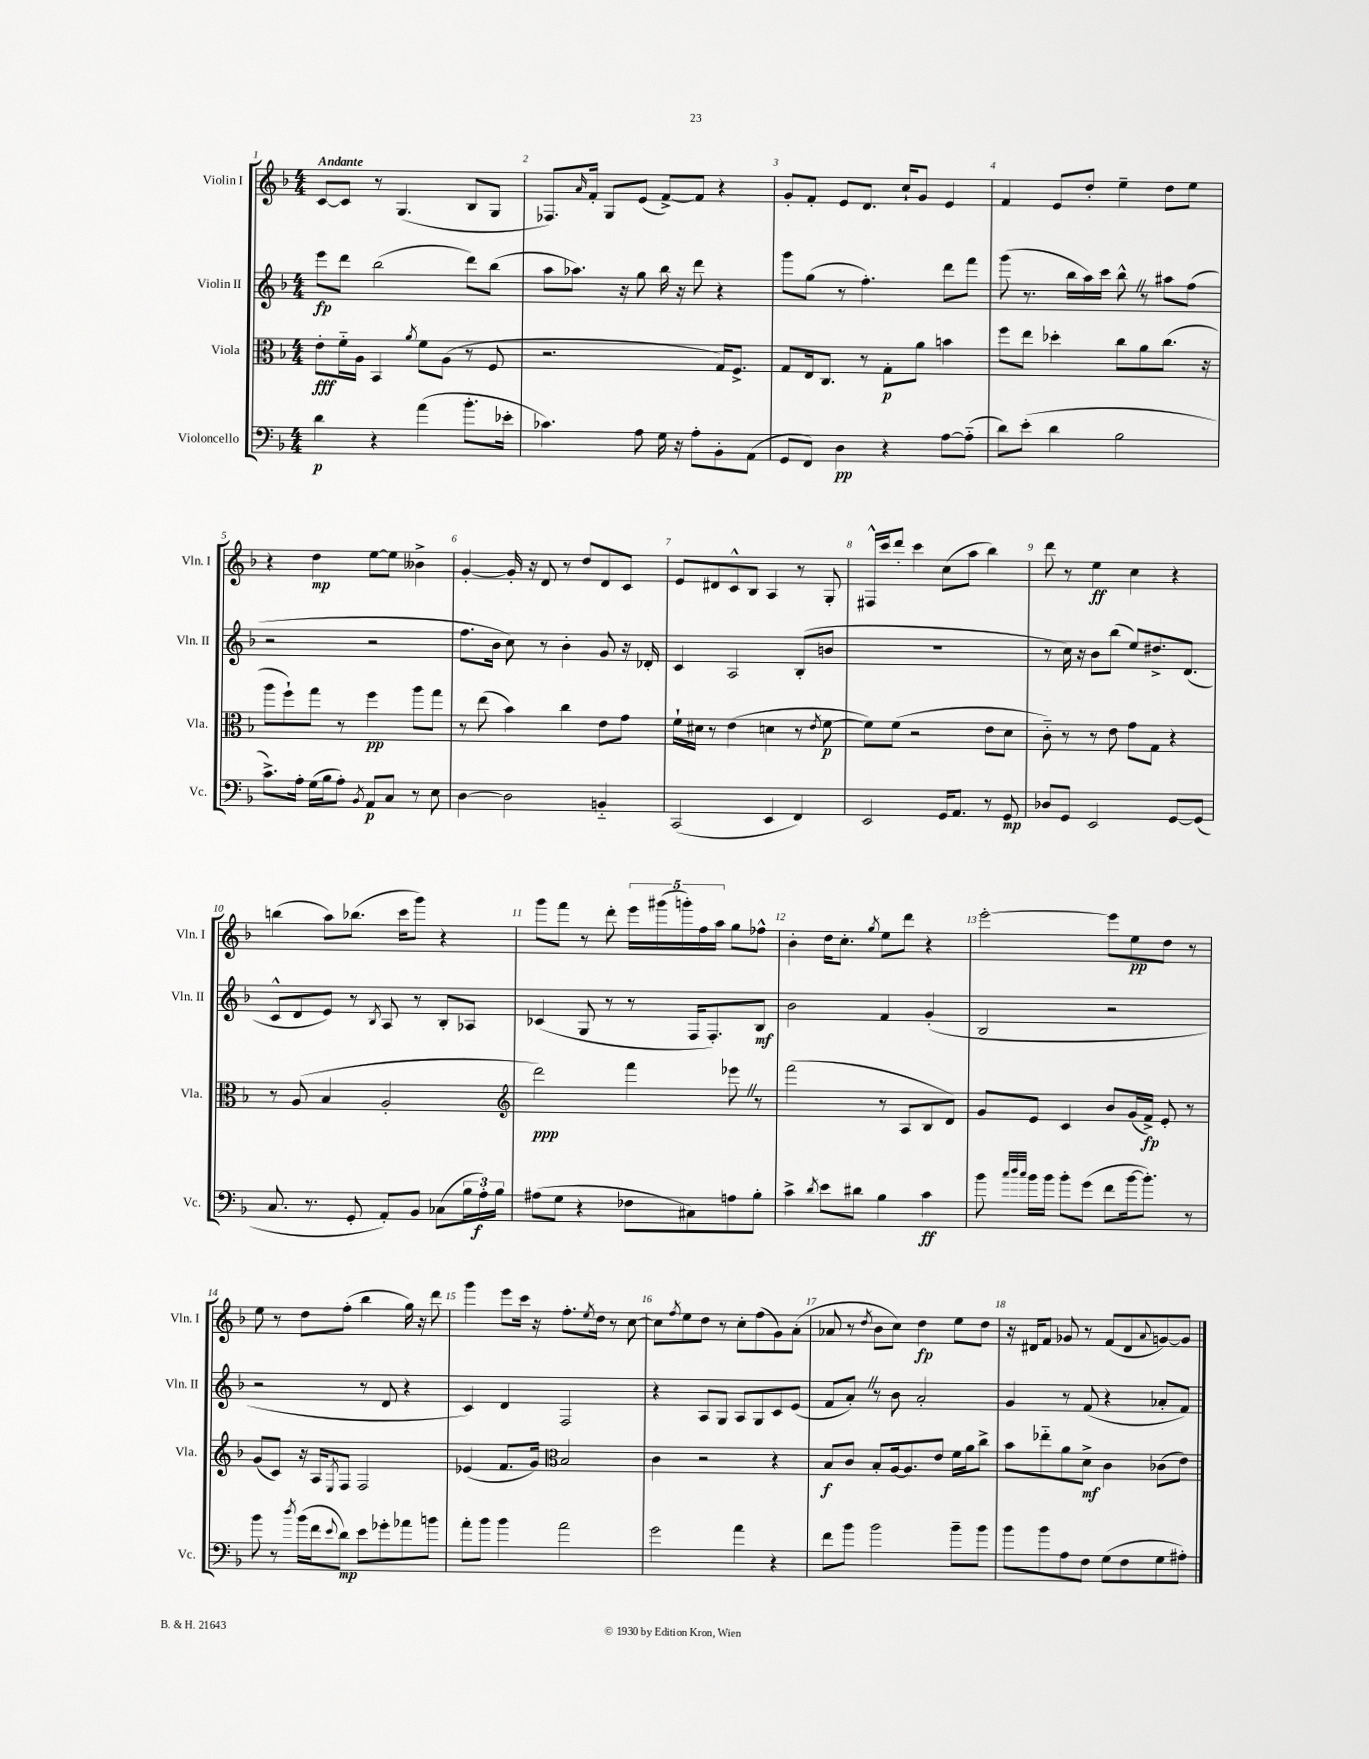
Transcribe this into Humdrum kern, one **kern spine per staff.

**kern	**dynam	**kern	**dynam	**kern	**dynam	**kern	**dynam
*part4	*part4	*part3	*part3	*part2	*part2	*part1	*part1
*staff4	*staff4	*staff3	*staff3	*staff2	*staff2	*staff1	*staff1
*I"Violoncello	*	*I"Viola	*	*I"Violin II	*	*I"Violin I	*
*I'Vc.	*	*I'Vla.	*	*I'Vln. II	*	*I'Vln. I	*
*clefF4	*	*clefC3	*	*clefG2	*	*clefG2	*
*k[b-]	*	*k[b-]	*	*k[b-]	*	*k[b-]	*
*M4/4	*	*M4/4	*	*M4/4	*	*M4/4	*
=1	=1	=1	=1	=1	=1	=1	=1
!	!	!	!	!	!	!LO:TX:a:B:t=Andante	!
4d\	p	8e'\L	fff	8eee\L	fp	[8c/L	.
.	.	16f\L	.	8ddd\J	.	8c/J]	.
.	.	16A\JJ	.	.	.	.	.
4r	.	4BB-/	.	(2bb-\	.	8r	.
.	.	.	.	.	.	(4.G/	.
.	.	8qa/	.	.	.	.	.
(4a\	.	8f\L	.	.	.	.	.
.	.	(8A\J	.	.	.	.	.
8.b-'\L	.	8r	.	8ddd\L)	.	8B-/L	.
.	.	8F/	.	(8bb-\J	.	8G/J	.
16e-X'\Jk	.	.	.	.	.	.	.
=2	=2	=2	=2	=2	=2	=2	=2
4.c-X\)	.	2.r	.	8aa\L	.	8.F-X/L)	.
.	.	.	.	8.aa-X\J)	.	.	.
.	.	.	.	.	.	16qqa/	.
.	.	.	.	.	.	16f'/Jk	.
.	.	.	.	.	.	8G/L	.
.	.	.	.	16r	.	.	.
8A\	.	.	.	8gg\	.	(8e/J	.
16G\	.	.	.	16bb-\	.	[8f^/L)	.
16r	.	.	.	16r	.	.	.
8A'\L	.	.	.	8ddd\	.	8f/J]	.
8BB-'\	.	16G/KL)	.	4r	.	4r	.
.	.	8.F^/J	.	.	.	.	.
(8AA\J	.	.	.	.	.	.	.
=3	=3	=3	=3	=3	=3	=3	=3
8GG/L	.	8G/L	.	8ggg\L	.	8g'/L	.
8FF/J)	.	16E/k	.	(8gg\J	.	8f'/J	.
.	.	8.C/J	.	.	.	.	.
4D\	pp	.	.	8r	.	8e/L	.
.	.	8r	.	4.ff'\)	.	8.d/J	.
4r	.	8G'\L	p	.	.	.	.
.	.	.	.	.	.	16cc`/KL	.
.	.	8a\J	.	.	.	8g/J	.
[8A\L	.	4bn\	.	8ddd\L	.	4e/	.
(8A\J]	.	.	.	8fff\J	.	.	.
=4	=4	=4	=4	=4	=4	=4	=4
8d\L)	.	8ff\L	.	(8ggg\	.	4f/	.
(8e'\J	.	8ee\J	.	8.r	.	.	.
4d\	.	4dd-X'\	.	.	.	8e/L	.
.	.	.	.	16bb-\LL	.	.	.
.	.	.	.	16aa\)	.	8dd'/J	.
.	.	.	.	16ccc\JJ	.	.	.
2B-\	.	8cc\L	.	8bb-^^Z\	.	4ee~\	.
.	.	8a\	.	8r	.	.	.
.	.	(8.cc\J	.	8aa#X\L	.	8dd\L	.
.	.	.	.	(8ff\J	.	8ee\J	.
.	.	16r	.	.	.	.	.
!!LO:LB:g=z
=5	=5	=5	=5	=5	=5	=5	=5
8.c^\L)	.	8aa\L	.	2r	.	4r	.
.	.	8ff`\)	.	.	.	.	.
16A'\Jk	.	.	.	.	.	.	.
(16G\LL	.	8gg\J	.	.	.	4dd\	mp
16B-\J	.	.	.	.	.	.	.
8A'\J)	.	8r	.	.	.	.	.
8qBB-/	.	.	.	.	.	.	.
8AA/L	p	4ff\	pp	2r	.	[8ee\L	.
8C/J	.	.	.	.	.	8ee\J]	.
8r	.	8aa\L	.	.	.	4b--X^\	.
8E\	.	8gg\J	.	.	.	.	.
=6	=6	=6	=6	=6	=6	=6	=6
[4D\	.	8r	.	8.ff\L	.	[4g'/	.
.	.	(8ee\	.	.	.	.	.
.	.	.	.	16b-\Jk	.	.	.
2D\]	.	4b-\)	.	8cc\)	.	16g'/]	.
.	.	.	.	.	.	16r	.
.	.	.	.	8r	.	8d/	.
.	.	4cc\	.	4b-'\	.	8r	.
.	.	.	.	.	.	8dd/L	.
4BBn/	.	8e\L	.	8g/	.	8d/	.
.	.	8g\J	.	16r	.	8c/J	.
.	.	.	.	16d-X'/	.	.	.
=7	=7	=7	=7	=7	=7	=7	=7
(2CC/	.	16f`\LL	.	4c/	.	8e/L	.
.	.	16d#X\JJ	.	.	.	.	.
.	.	8r	.	.	.	8d#X/	.
.	.	(4e\	.	2A/	.	8c^^/	.
.	.	.	.	.	.	8B-/J	.
4EE/	.	4dn\	.	.	.	4A/	.
4FF/)	.	8r	.	(8B-'/L	.	8r	.
.	.	8qe/	.	.	.	.	.
.	.	[8f\	p	8bn/J	.	8G'/	.
=8	=8	=8	=8	=8	=8	=8	=8
2EE/	.	8f\L])	.	1r	.	16F#X^^/LL	.
.	.	.	.	.	.	16ccc/J	.
.	.	(8f\J	.	.	.	8ddd'/J	.
.	.	2r	.	.	.	4ccc\	.
16GG/KL	.	.	.	.	.	(8cc\L	.
8.AA/J	.	.	.	.	.	.	.
.	.	.	.	.	.	8aa\J	.
8r	.	8e\L	.	.	.	4bb-\)	.
8GG/	mp	8d\J	.	.	.	.	.
=9	=9	=9	=9	=9	=9	=9	=9
8D-X/L	.	8c\)	.	8r	.	8ddd\	.
8GG/J	.	8r	.	16cc\)	.	8r	.
.	.	.	.	16r	.	.	.
2EE/	.	8r	.	8b-\L	.	4ee\	ff
.	.	8e\	.	(8bb-\J	.	.	.
.	.	8g\L	.	8ee/L)	.	4cc\	.
.	.	8G\J	.	8.dd#X^/	.	.	.
[8GG/L	.	4r	.	.	.	4r	.
.	.	.	.	(8.d/J	.	.	.
(8GG/J]	.	.	.	.	.	.	.
!!LO:LB:g=z
=10	=10	=10	=10	=10	=10	=10	=10
8.C/	.	8r	.	8c^^/L	.	(4bbn\	.
.	.	(8A/	.	8d/	.	.	.
8.r	.	.	.	.	.	.	.
.	.	4B-/	.	8e/J)	.	8aa\L)	.
8GG'/	.	.	.	8r	.	(8.bb-X\J	.
.	.	.	.	8qB-/	.	.	.
8AA'/L)	.	2A'/	.	8A/	.	.	.
.	.	.	.	.	.	16ccc\KL	.
8BB-/J	.	.	.	8r	.	8ggg\J)	.
(8C-X\L	.	.	.	8B-'/L	.	4r	.
24B-\L	.	.	.	8A-X/J	.	.	.
24A'\)	f	.	.	.	.	.	.
24B-\JJ	.	.	.	.	.	.	.
=11	=11	=11	=11	=11	=11	=11	=11
*	*	*clefG2	*	*	*	*	*
(8A#X\L	.	2ddd\)	ppp	(4c-X/	.	8ggg\L	.
8G\J	.	.	.	.	.	8fff\J	.
4r	.	.	.	8G/	.	8r	.
.	.	.	.	8r	.	8ddd'\	.
8F-X\L	.	4fff\	.	8r	.	20eee\LL	.
.	.	.	.	.	.	(20ggg#X\	.
.	.	.	.	.	.	20gggn'\)	.
8C#X\)	.	.	.	16F/KL	.	.	.
.	.	.	.	.	.	20ff\	.
.	.	.	.	8.F'/)	.	.	.
.	.	.	.	.	.	20aa\JJ	.
8An\	.	8eee-XZ\	.	.	.	8gg\L	.
8B-'\J	.	8r	.	8B-/J	mf	8ff-X^^\J	.
=12	=12	=12	=12	=12	=12	=12	=12
4c^\	.	(2fff\	.	2b-\	.	4b-'\	.
8qd/	.	.	.	.	.	.	.
8e\L	.	.	.	.	.	16dd\KL	.
.	.	.	.	.	.	8.cc'\J	.
8d#X\J	.	.	.	.	.	.	.
.	.	.	.	.	.	8qgg/	.
4B-\	.	8r	.	4f/	.	8ee\L	.
.	.	8A/L	.	.	.	8ddd\J	.
4c\	ff	8B-/	.	(4g'/	.	4r	.
.	.	8d/J)	.	.	.	.	.
=13	=13	=13	=13	=13	=13	=13	=13
8b-\	.	8g/L	.	2B-/	.	[2eee'\	.
32qqcc/LLL	.	.	.	.	.	.	.
32qqdd/	.	.	.	.	.	.	.
32qqcc/JJJ	.	.	.	.	.	.	.
16b-\LL	.	8e/J	.	.	.	.	.
16b-\JJ	.	.	.	.	.	.	.
8b-'\L	.	4c/	.	.	.	.	.
(8g\J	.	.	.	.	.	.	.
8f\L	.	8b-/L	.	2r	.	8eee\L]	.
[16b-\k	.	(16g/L	.	.	.	8ee\	pp
8.b-'\J])	.	16f^/JJ)	fp	.	.	.	.
.	.	8e'/	.	.	.	8dd\J	.
8r	.	8r	.	.	.	8r	.
!!LO:LB:g=z
=14	=14	=14	=14	=14	=14	=14	=14
8b-\	.	(8g/L	.	2r	.	8ee\	.
8r	.	8c/J)	.	.	.	8r	.
8qdd/	.	.	.	.	.	.	.
(16b-\LL	.	16r	.	.	.	8dd\L	.
16f\J	.	16A/KL	.	.	.	.	.
8qqe/	.	8qE/	.	.	.	.	.
8d\J)	mp	8F/J	.	.	.	(8ff'\J	.
8e\L	.	2F/	.	8r	.	4bb-\	.
8g-X'\	.	.	.	8d/	.	.	.
8a-X\	.	.	.	4r	.	16gg\)	.
.	.	.	.	.	.	16r	.
8bn\J	.	.	.	.	.	8ddd\	.
=15	=15	=15	=15	=15	=15	=15	=15
8a'\L	.	(4e-X/	.	4c/)	.	4ggg\	.
8b-\J	.	.	.	.	.	.	.
4b-\	.	8.f/L	.	4d/	.	8eee\L	.
.	.	.	.	.	.	16ccc\Jk	.
.	.	16g/Jk)	.	.	.	16r	.
*	*	*clefC3	*	*	*	*	*
2a\	.	2B-/	.	2F/	.	8.ff'\L	.
.	.	.	.	.	.	8qee/	.
.	.	.	.	.	.	16dd\Jk	.
.	.	.	.	.	.	8r	.
.	.	.	.	.	.	[8cc\	.
=16	=16	=16	=16	=16	=16	=16	=16
2g\	.	4c\	.	4r	.	8cc\L]	.
.	.	.	.	.	.	8qff/	.
.	.	.	.	.	.	8ee\	.
.	.	2r	.	8A/L	.	8dd\J	.
.	.	.	.	8G/J	.	8r	.
4a\	.	.	.	8A/L	.	8cc'\L	.
.	.	.	.	8G/	.	(8ff\	.
4r	.	4r	.	8c/	.	8g\)	.
.	.	.	.	(8e/J	.	(8a'\J	.
=17	=17	=17	=17	=17	=17	=17	=17
8f\L	.	8B-/L	f	8f/L	.	8a-X/	.
8b-\J	.	8c/J	.	8a'Z/J)	.	8r	.
.	.	.	.	.	.	8qdd/	.
2b-\	.	8B-'/L	.	8r	.	8b-\L	.
.	.	[16A/k	.	8b-\	.	8cc\J)	.
.	.	8.A/]	.	.	.	.	.
.	.	.	.	2a'/	.	4dd\	fp
.	.	8e/J	.	.	.	.	.
8b-~\L	.	16f\LL	.	.	.	8ee\L	.
.	.	16a\J	.	.	.	.	.
8b-\J	.	8cc^\J	.	.	.	8dd\J	.
=18	=18	=18	=18	=18	=18	=18	=18
8b-\L	.	8b-\L	.	4g/	.	16r	.
.	.	.	.	.	.	16d#X/KL	.
8b-\	.	8ee-X\	.	.	.	8f/J	.
8A\	.	8a\	.	8r	.	8g-X/	.
8F\J	.	8d^\J	mf	(8f/	.	8r	.
(8G\L	.	4c\	.	4r	.	(8f/L	.
8F\	.	.	.	.	.	8d#/	.
.	.	.	.	.	.	8qqa/	.
8G\	.	(8c-X\L	.	8a-X'/L	.	[8gn/)	.
8A#X'\J)	.	8e\J)	.	8f/J)	.	8g/J]	.
==	==	==	==	==	==	==	==
*-	*-	*-	*-	*-	*-	*-	*-
